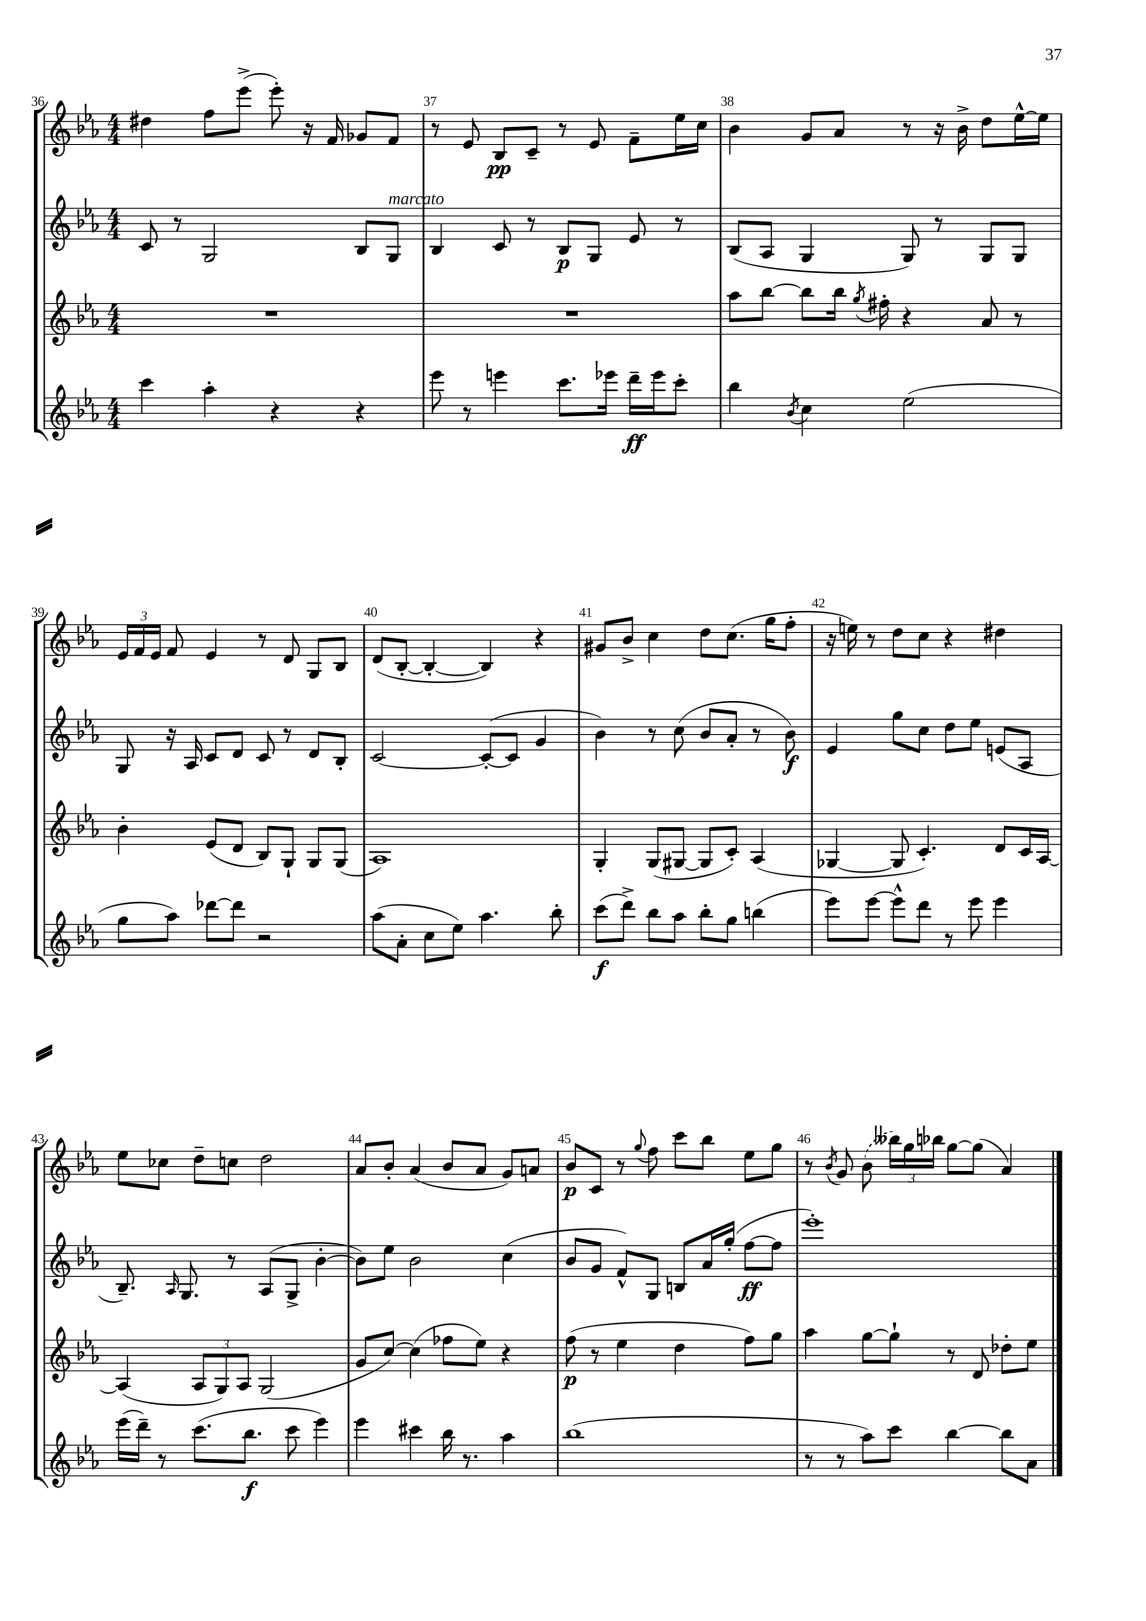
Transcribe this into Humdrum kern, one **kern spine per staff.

**kern	**dynam	**kern	**dynam	**kern	**dynam	**kern	**dynam
*part4	*part4	*part3	*part3	*part2	*part2	*part1	*part1
*staff4	*staff4	*staff3	*staff3	*staff2	*staff2	*staff1	*staff1
*clefG2	*	*clefG2	*	*clefG2	*	*clefG2	*
*k[b-e-a-]	*	*k[b-e-a-]	*	*k[b-e-a-]	*	*k[b-e-a-]	*
*M4/4	*	*M4/4	*	*M4/4	*	*M4/4	*
=36	=36	=36	=36	=36	=36	=36	=36
4ccc\	.	1r	.	8c/	.	4dd#X\	.
.	.	.	.	8r	.	.	.
4aa-'\	.	.	.	2G/	.	8ff\L	.
.	.	.	.	.	.	(8eee-^\J	.
4r	.	.	.	.	.	8eee-'\)	.
.	.	.	.	.	.	16r	.
.	.	.	.	.	.	16f/	.
4r	.	.	.	8B-/L	.	8g-X/L	.
!	!	!	!	!LO:TX:a:i:t=marcato	!	!	!
.	.	.	.	8G/J	.	8f/J	.
=37	=37	=37	=37	=37	=37	=37	=37
8eee-\	.	1r	.	4B-/	.	8r	.
8r	.	.	.	.	.	8e-/	.
4eeen\	.	.	.	8c/	.	8B-/L	pp
.	.	.	.	8r	.	8c~/J	.
8.ccc\L	.	.	.	8B-/L	p	8r	.
.	.	.	.	8G/J	.	8e-/	.
16eee-X\Jk	.	.	.	.	.	.	.
16ddd~\LL	ff	.	.	8e-/	.	8f~\L	.
16eee-\J	.	.	.	.	.	.	.
8ccc'\J	.	.	.	8r	.	16ee-\L	.
.	.	.	.	.	.	16cc\JJ	.
=38	=38	=38	=38	=38	=38	=38	=38
4bb-\	.	8aa-\L	.	(8B-/L	.	4b-\	.
.	.	[8bb-\J	.	8A-/J	.	.	.
8qb-/	.	.	.	.	.	.	.
4cc\	.	8bb-\L]	.	4G/	.	8g/L	.
.	.	16bb-\Jk	.	.	.	8a-/J	.
.	.	8qgg/	.	.	.	.	.
.	.	16ff#X'\	.	.	.	.	.
(2ee-\	.	4r	.	8G/)	.	8r	.
.	.	.	.	8r	.	16r	.
.	.	.	.	.	.	16b-^\	.
.	.	8a-/	.	8G/L	.	8dd\L	.
.	.	8r	.	8G/J	.	[16ee-^^\L	.
.	.	.	.	.	.	16ee-\JJ]	.
!!LO:LB:g=z
=39	=39	=39	=39	=39	=39	=39	=39
8gg\L	.	4b-'\	.	8G/	.	24e-/LL	.
.	.	.	.	.	.	24f/	.
.	.	.	.	.	.	24e-/JJ	.
8aa-\J)	.	.	.	16r	.	8f/	.
.	.	.	.	16A-/	.	.	.
[8ddd-X\L	.	(8e-/L	.	8c/L	.	4e-/	.
8ddd-\J]	.	8d/J	.	8d/J	.	.	.
2r	.	8B-/L)	.	8c/	.	8r	.
.	.	8G`/J	.	8r	.	8d/	.
.	.	8G/L	.	8d/L	.	8G/L	.
.	.	(8G/J	.	8B-'/J	.	8B-/J	.
=40	=40	=40	=40	=40	=40	=40	=40
(8aa-\L	.	1A-)	.	[2c/	.	(8d/L	.
8a-'\J	.	.	.	.	.	[8B-'/J	.
8cc\L	.	.	.	.	.	4B-'/_	.
8ee-\J)	.	.	.	.	.	.	.
4.aa-\	.	.	.	(8c'/L_	.	4B-/])	.
.	.	.	.	8c/J]	.	.	.
.	.	.	.	4g/	.	4r	.
8bb-'\	.	.	.	.	.	.	.
=41	=41	=41	=41	=41	=41	=41	=41
(8ccc\L	f	4G'/	.	4b-\)	.	8g#X/L	.
8ddd^\J)	.	.	.	.	.	8b-^/J	.
8bb-\L	.	(8G/L	.	8r	.	4cc\	.
8aa-\J	.	[8G#X/J	.	(8cc\	.	.	.
8bb-'\L	.	8G#/L]	.	8b-/L	.	8dd\L	.
8gg\J	.	8c'/J)	.	8a-'/J	.	(8.cc\J	.
(4bbn\	.	(4A-/	.	8r	.	.	.
.	.	.	.	.	.	16gg\KL	.
.	.	.	.	8b-\)	f	8ff'\J	.
=42	=42	=42	=42	=42	=42	=42	=42
8eee-\L)	.	[4G-X/	.	4e-/	.	16r	.
.	.	.	.	.	.	16een\)	.
[8eee-\J	.	.	.	.	.	8r	.
8eee-^^\L]	.	8G-/]	.	8gg\L	.	8dd\L	.
8ddd\J	.	4.c'/)	.	8cc\J	.	8cc\J	.
8r	.	.	.	8dd\L	.	4r	.
8eee-\	.	.	.	8ee-\J	.	.	.
4eee-\	.	8d/L	.	(8en/L	.	4dd#X\	.
.	.	16c/L	.	8A-/J	.	.	.
.	.	[16A-/JJ	.	.	.	.	.
!!LO:LB:g=z
=43	=43	=43	=43	=43	=43	=43	=43
(16eee-\LL	.	(4A-/]	.	8.B-~/)	.	8ee-\L	.
16ddd~\JJ)	.	.	.	.	.	.	.
8r	.	.	.	.	.	8cc-X\J	.
.	.	.	.	16qqA-/	.	.	.
.	.	.	.	8.G/	.	.	.
(8.ccc\L	.	12A-/L	.	.	.	8dd~\L	.
.	.	12G/)	.	.	.	.	.
.	.	.	.	8r	.	8ccn\J	.
.	.	12A-/J	.	.	.	.	.
8.bb-\J	f	.	.	.	.	.	.
.	.	(2G/	.	(8A-/L	.	2dd\	.
8ccc\	.	.	.	8G^/J	.	.	.
4eee-\)	.	.	.	[4b-'\	.	.	.
=44	=44	=44	=44	=44	=44	=44	=44
4eee-\	.	8g/L	.	8b-\L])	.	8a-/L	.
.	.	[8cc/J)	.	8ee-\J	.	8b-'/J	.
4ccc#X\	.	(4cc\]	.	2b-\	.	(4a-/	.
16bb-\	.	8ff-X\L	.	.	.	8b-/L	.
8.r	.	.	.	.	.	.	.
.	.	8ee-\J)	.	.	.	8a-/J	.
4aa-\	.	4r	.	(4cc\	.	8g/L)	.
.	.	.	.	.	.	8an/J	.
=45	=45	=45	=45	=45	=45	=45	=45
(1bb-	.	(8ff\	p	8b-/L	.	8b-/L	p
.	.	8r	.	8g/J	.	8c/J	.
.	.	4ee-\	.	8f^^/L)	.	8r	.
.	.	.	.	.	.	8qqgg/	.
.	.	.	.	8G/J	.	8ff\	.
.	.	4dd\	.	8Bn/L	.	8ccc\L	.
.	.	.	.	16a-/L	.	8bb-\J	.
.	.	.	.	(16gg'/JJ	.	.	.
.	.	8ff\L)	.	[8ff\L	ff	8ee-\L	.
.	.	8gg\J	.	8ff\J]	.	8gg\J	.
=46	=46	=46	=46	=46	=46	=46	=46
8r	.	4aa-\	.	1eee-')	.	8r	.
.	.	.	.	.	.	8qb-/	.
8r	.	.	.	.	.	8g/	.
8aa-\L)	.	[8gg\L	.	.	.	(8b-\	.
8ccc\J	.	8gg`\J]	.	.	.	24bb--X\LL)	.
.	.	.	.	.	.	24gg\	.
.	.	.	.	.	.	24bb-X\JJ	.
[4bb-\	.	8r	.	.	.	[8gg\L	.
.	.	8d/	.	.	.	(8gg\J]	.
8bb-\L]	.	8dd-X'\L	.	.	.	4a-/)	.
8a-\J	.	8ee-\J	.	.	.	.	.
==	==	==	==	==	==	==	==
*-	*-	*-	*-	*-	*-	*-	*-
